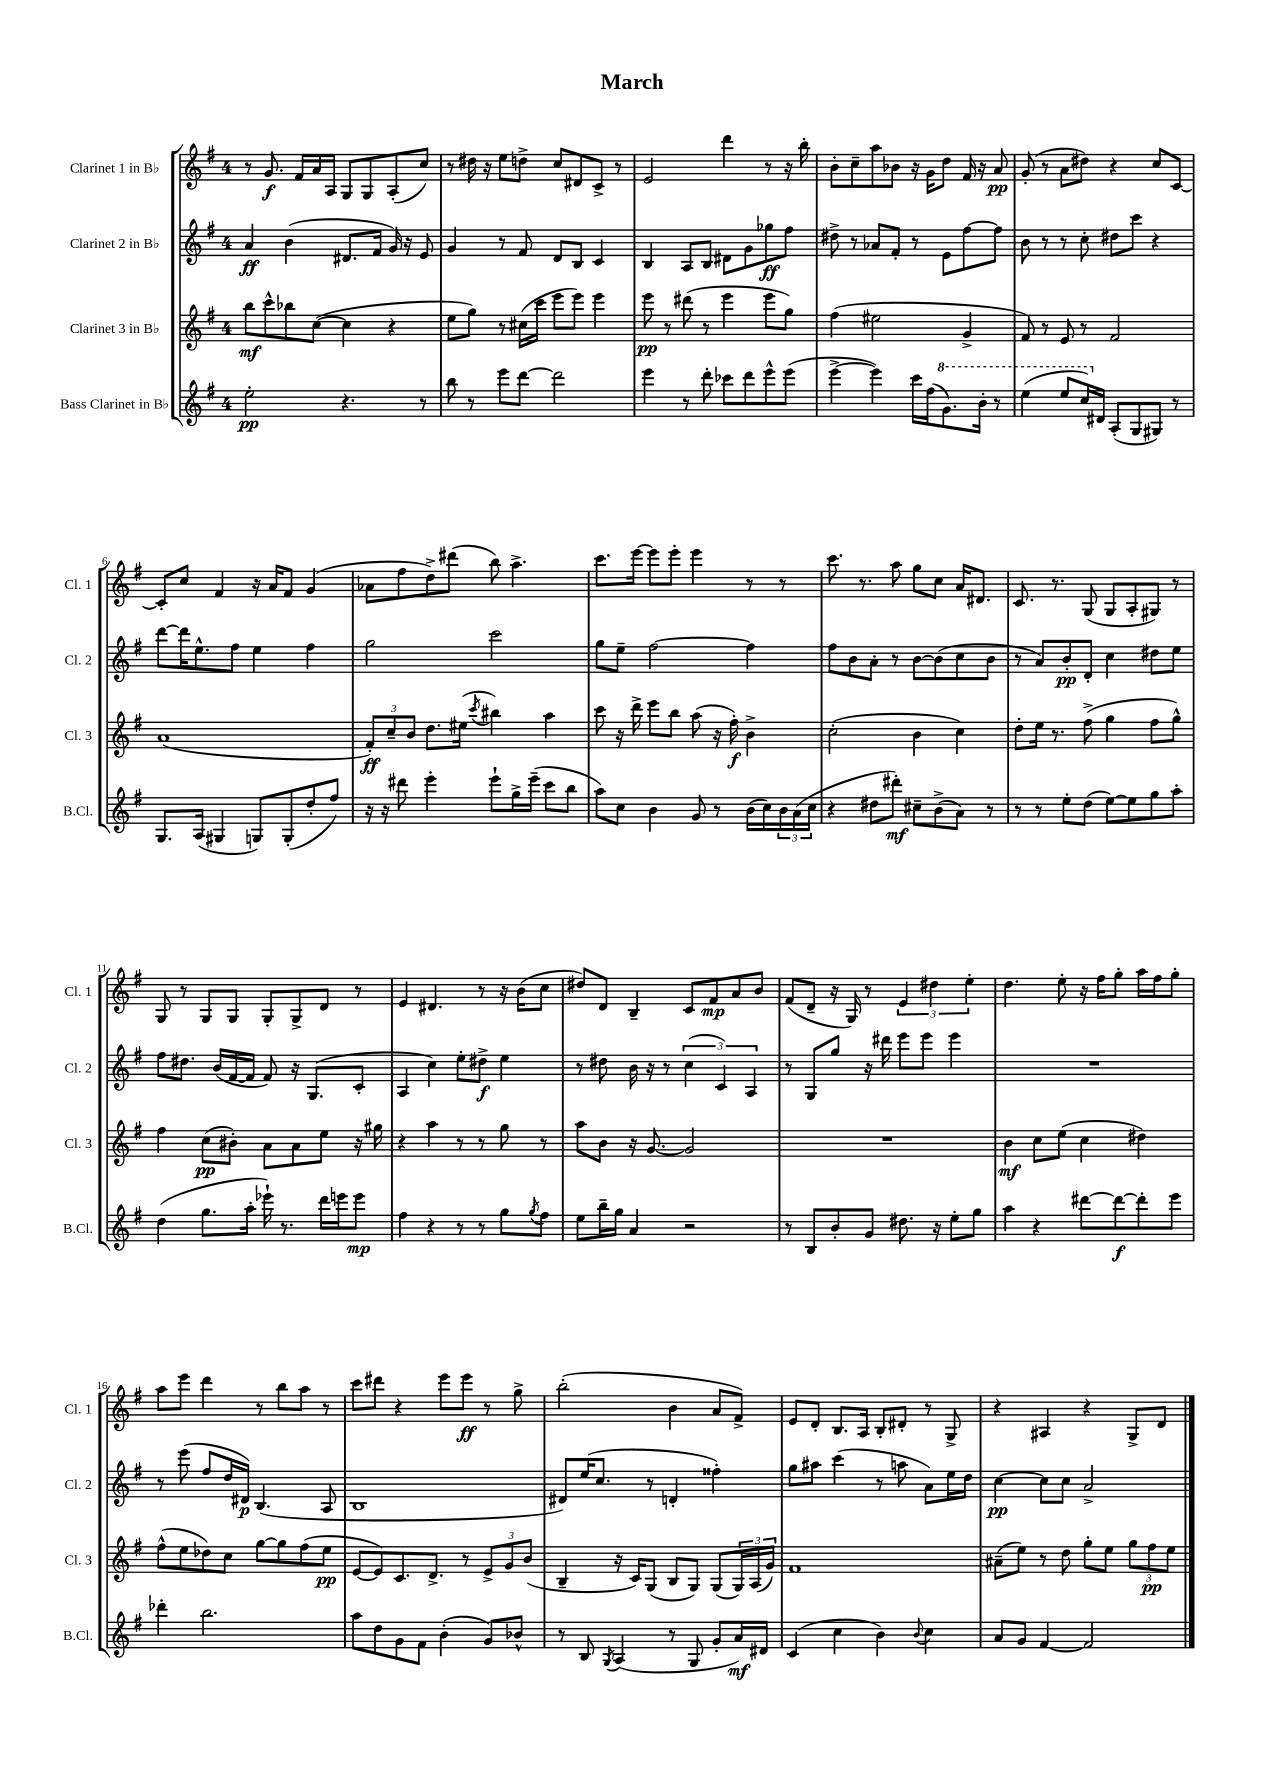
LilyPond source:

\header { title = "March" }
<<
\new StaffGroup <<
\new Staff = "s0" \with { instrumentName = "Clarinet 1 in Bb" shortInstrumentName = "Cl. 1" } {
    \clef treble \key g \major \once \override Staff.TimeSignature.style = #'single-digit \time 4/4
    r8 g'8.\f fis'16 a'16 a16 g8 g8 a8-.( c''8) |
    r8 dis''16 r16 e''8 d''8-> c''8 dis'8 c'8-> r8 |
    e'2 d'''4 r8 r16 b''16-. |
    b'8-. c''8-- a''8 bes'8 r16 g'16 d''8 fis'16 r16 a'8\pp |
    g'8-.( r8 a'8 dis''8) r4 c''8 c'8~ |
    c'8-. c''8 fis'4 r16 a'16 fis'8 g'4( |
    aes'8 fis''8 d''8->) dis'''8( b''8) a''4.-> |
    c'''8. e'''16~ e'''8 e'''8-. e'''4 r8 r8 |
    c'''8. r8. a''8 g''8 c''8 a'16 dis'8. |
    c'8. r8. g8( g8 a8-. gis8) r8 |
    g8 r8 g8 g8 g8-. g8-> d'8 r8 |
    e'4 dis'4. r8 r16 b'16( c''8 |
    dis''8) d'8 b4-- c'8 fis'8\mp a'8 b'8 |
    fis'8( d'8-- r16 g16) r8 \tuplet 3/2 { e'4 dis''4 e''4-. } |
    d''4. e''8-. r16 fis''16 g''8-. a''16 fis''16 g''8-. |
    a''8 e'''8 d'''4 r8 b''8 a''8 r8 |
    c'''8 dis'''8 r4 e'''8 e'''8\ff r8 g''8-> |
    b''2-.( b'4 a'8 fis'8->) |
    e'8 d'8-. b8. a16 b8-. dis'8-. r8 g8-> |
    r4 ais4 r4 g8-> d'8 \bar "|." |
}
\new Staff = "s1" \with { instrumentName = "Clarinet 2 in Bb" shortInstrumentName = "Cl. 2" } {
    \clef treble \key g \major \once \override Staff.TimeSignature.style = #'single-digit \time 4/4
    a'4\ff b'4( dis'8. fis'16 g'16) r16 e'8 |
    g'4 r8 fis'8 d'8 b8 c'4 |
    b4 a8 b8 dis'8 g'8 ges''8\ff fis''8 |
    dis''8-> r8 aes'8 fis'8-. r8 e'8 fis''8~ fis''8 |
    b'8 r8 r8 c''8-. dis''8 c'''8 r4 |
    d'''8~ d'''16 e''8.-^ fis''8 e''4 fis''4 |
    g''2 c'''2 |
    g''8 e''8-- fis''2~ fis''4 |
    fis''8 b'8 a'8-. r8 b'8~ b'8( c''8 b'8 |
    r8 a'8) b'8-.\pp d'8-. c''4 dis''8 e''8 |
    fis''8 dis''8. b'16( fis'16~ fis'16 fis'8) r16 g8.( c'8-. |
    a4 c''4) e''8-. dis''8->\f e''4 |
    r8 dis''8 b'16 r16 r8 \tuplet 3/2 { c''4( c'4) a4 } |
    r8 g8 g''8 r16 dis'''16 e'''8 e'''8 e'''4 |
    R1 |
    r8 e'''8( fis''8 d''16 dis'16\p) b4.( a8 |
    b1 |
    dis'8) e''16( c''8. r8 d'4-. fisis''4-.) |
    g''8 ais''8 c'''4( r8 a''8 a'8) e''16 d''16 |
    c''4~\pp c''8 c''8 a'2-> \bar "|." |
}
\new Staff = "s2" \with { instrumentName = "Clarinet 3 in Bb" shortInstrumentName = "Cl. 3" } {
    \clef treble \key g \major \once \override Staff.TimeSignature.style = #'single-digit \time 4/4
    b''8\mf c'''8-^ bes''8 c''8~( c''4 r4 |
    e''8 g''8) r8 cis''16( c'''16 e'''8 e'''8) e'''4 |
    e'''8\pp r8 dis'''8( r8 e'''4 e'''8 g''8) |
    fis''4( eis''2 g'4-> |
    fis'8) r8 e'8 r8 fis'2 |
    a'1( |
    \tuplet 3/2 { fis'8-.\ff) c''8-- b'8 } d''8. eis''16( \acciaccatura { c'''8 } bis''4) a''4 |
    c'''8 r16 d'''16-> e'''8 b''8 a''8( r16 fis''16-.\f) b'4-> |
    c''2-.( b'4 c''4) |
    d''8-. e''16 r8. fis''8->( g''4 fis''8 g''8-^) |
    fis''4 c''8\pp( bis'8-.) a'8 a'8 e''8 r16 gis''16 |
    r4 a''4 r8 r8 g''8 r8 |
    a''8 b'8 r16 g'8.~ g'2 |
    R1 |
    b'4\mf c''8 e''8( c''4 dis''4) |
    fis''8-^( e''8 des''8) c''8 g''8~ g''8 fis''8( e''8\pp |
    e'8~ e'8) c'8. d'8.-> r8 \tuplet 3/2 { e'8-> g'8 b'8( } |
    b4-- r16 c'16) g8( b8 g8) g8( \tuplet 3/2 { g16) a16( g'16) } |
    fis'1 |
    ais'8--( e''8) r8 d''8 g''8-. e''8 \tuplet 3/2 { g''8 fis''8\pp e''8 } \bar "|." |
}
\new Staff = "s3" \with { instrumentName = "Bass Clarinet in Bb" shortInstrumentName = "B.Cl." } {
    \clef treble \key g \major \once \override Staff.TimeSignature.style = #'single-digit \time 4/4
    e''2-.\pp r4. r8 |
    b''8 r8 e'''8 d'''8~ d'''2 |
    e'''4 r8 d'''8-. ces'''8 d'''8 e'''8-^ e'''8( |
    e'''4~-> e'''4) c'''16 fis''16( \ottava #1 g''8.) b''16-. r8 |
    e'''4( e'''8 c'''16) \ottava #0 dis'16 a8-.( g8 gis8) r8 |
    g8. a16( gis4 g8) g8-.( d''8-. fis''8) |
    r16 r16 dis'''8 e'''4-. e'''8-! g''16-> e'''16--( c'''8 b''8 |
    a''8) c''8 b'4 g'8 r8 b'16( c''16) \tuplet 3/2 { b'16 a'16( c''16 } |
    r4 dis''8 dis'''8-.\mf) cis''8-- b'8->( a'8) r8 |
    r8 r8 e''8-. d''8( e''8~) e''8 g''8 a''8-. |
    d''4( g''8. a''16-. ees'''16-!) r8. d'''16 e'''16 e'''8\mp |
    fis''4 r4 r8 r8 g''8 \acciaccatura { g''8 } fis''8 |
    e''8 b''16-- g''16 a'4 r2 |
    r8 b8 b'8-. g'8 dis''8. r16 e''8-. g''8 |
    a''4 r4 dis'''8~ dis'''8~\f dis'''8-. e'''8 |
    des'''4-. b''2. |
    a''8 d''8 g'8 fis'8 b'4-.( g'8) bes'8-^ |
    r8 b8 \acciaccatura { g8 } a4( r8 g8 g'8-. a'16\mf) dis'16 |
    c'4( c''4 b'4) \appoggiatura { b'8 } c''4 |
    a'8 g'8 fis'4~ fis'2 \bar "|." |
}
>>
>>
